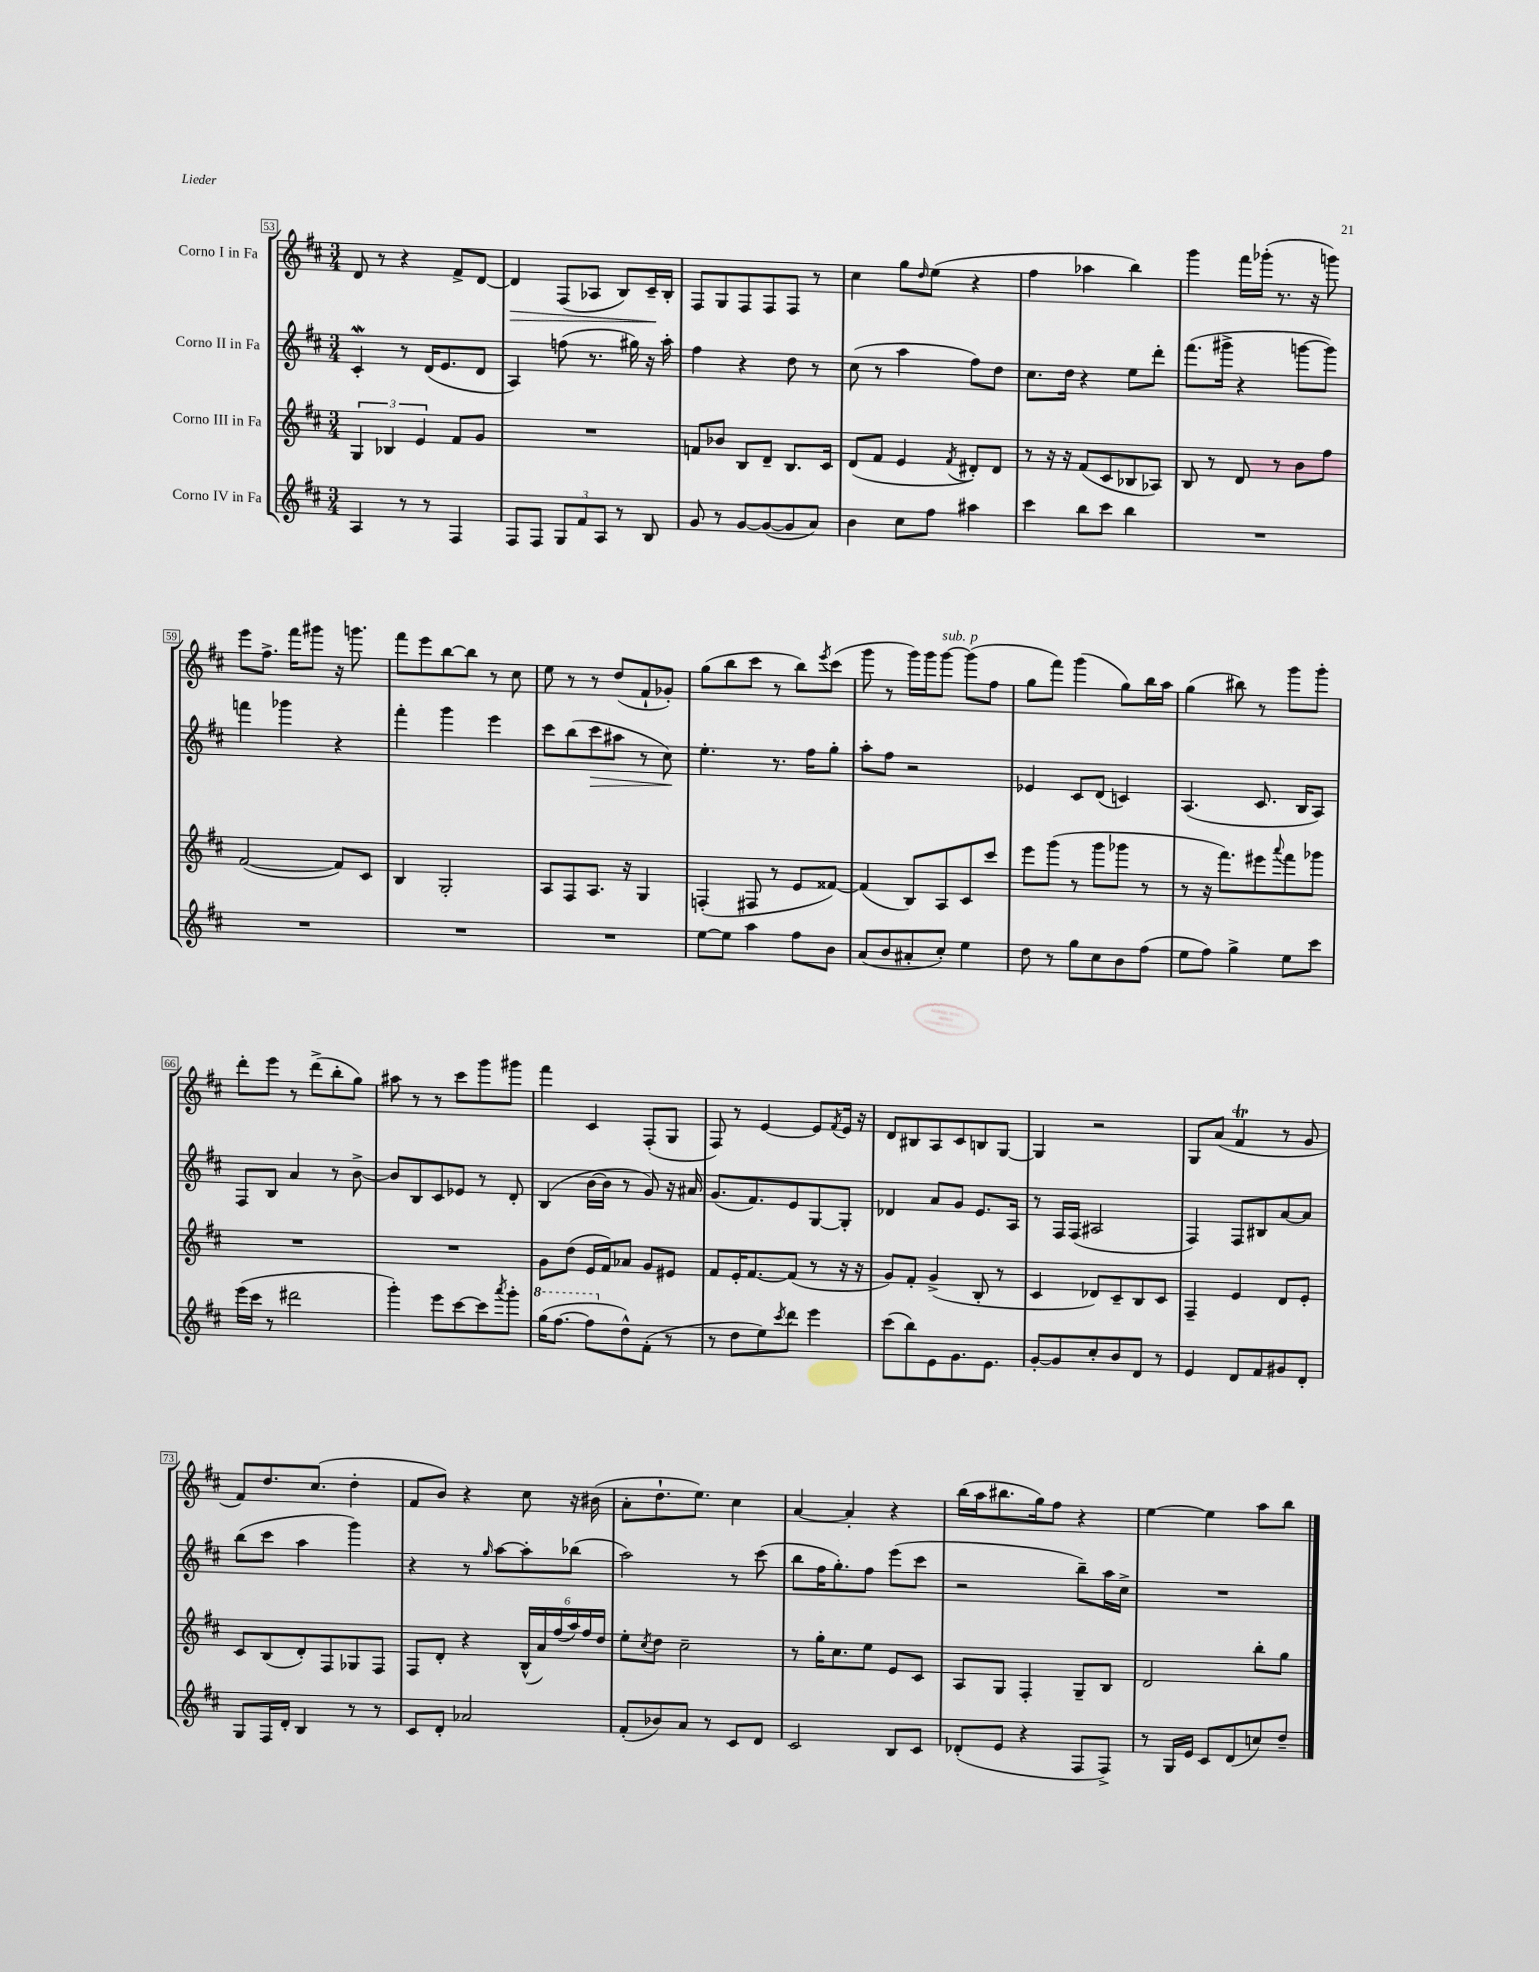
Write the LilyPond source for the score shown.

<<
\new StaffGroup <<
\new Staff = "s0" \with { instrumentName = "Corno I in Fa" } {
    \clef treble \key d \major \numericTimeSignature \time 3/4
    d'8 r8 r4 fis'8-> d'8~ |
    d'4\> fis8( aes8 b8) cis'16--\! b16-. |
    fis8 g8 fis8 fis8 fis8 r8 |
    cis''4 g''8 \grace { d''16 } e''8( r4 |
    fis''4 aes''4 b''4) |
    g'''4 fis'''16 ges'''16-.( r8. r16 g'''8) |
    e'''8 fis''8.-> fis'''16 gis'''8 r16 g'''8. |
    fis'''8 e'''8 b''8~ b''8 r8 cis''8 |
    e''8 r8 r8 d''8( fis'8-! ges'8-.) |
    g''8( b''8 cis'''8 r8 b''8) \acciaccatura { e'''8 } cis'''8( |
    g'''8 r8 g'''16) g'''16 g'''8~^\markup { \italic "sub. p" } g'''8( fis''8 |
    g''8 fis'''8) g'''4( g''8) b''16 a''16 |
    g''4( bis''8) r8 g'''8 g'''8-. |
    d'''8-. e'''8 r8 d'''8->( b''8-. g''8) |
    ais''8 r8 r8 cis'''8 g'''8 gis'''8 |
    fis'''4 cis'4 fis8-.( g8 |
    fis8) r8 e'4~ e'8 \acciaccatura { fis'8 } e'16 r16 |
    d'8 bis8 a8 cis'8 b8 g8~ |
    g4 r2 |
    g8 a'8( fis'4\trill r8 g'8 |
    fis'8) d''8. cis''8.( d''4-. |
    fis'8 b'8) r4 cis''8 r16 bis'16( |
    a'8-. d''8.-! e''8.) cis''4 |
    a'4~ a'4-. r4 |
    b''16( a''16 bis''8. g''16) fis''8 r4 |
    e''4~ e''4 a''8 b''8 \bar "|." |
}
\new Staff = "s1" \with { instrumentName = "Corno II in Fa" } {
    \clef treble \key d \major \numericTimeSignature \time 3/4
    cis'4-.\mordent r8 d'16( e'8. d'8 |
    a4) f''8( r8. gis''16) r16 a''16-. |
    fis''4 r4 d''8 r8 |
    cis''8( r8 a''4 fis''8) d''8 |
    cis''8. d''16 r4 e''8 d'''8-. |
    fis'''8.( gis'''16-> r4 g'''8~ g'''8) |
    f'''4 ges'''4 r4 |
    fis'''4-. g'''4 e'''4 |
    cis'''8 b''8( cis'''8\> ais''8 r8 cis''8\!) |
    e''4.-. r8. fis''16 g''8-. |
    a''8-. fis''8 r2 |
    ees'4 cis'8 d'8( c'4) |
    a4.( cis'8. b16 a8) |
    fis8 b8 a'4 r8 b'8~-> |
    b'8 b8 cis'8 ees'8 r8 d'8-. |
    b4( b'16~ b'16 r8 g'8) r16 ais'16 |
    g'8.( fis'8.) e'8 g8~ g8-. |
    des'4 a'8 g'8 e'8. a16 |
    r8 fis16 fis16( ais2 |
    fis4) fis8 bis8 a'8~ a'8 |
    b''8( cis'''8 a''4 g'''4) |
    r4 r8 \grace { g''16 } a''8~ a''8-. bes''8( |
    a''2) r8 cis'''8( |
    b''8 fis''16 g''8.-.) fis''8 e'''8( cis'''8 |
    r2 b''8--) a''16 cis''16-> |
    R2. \bar "|." |
}
\new Staff = "s2" \with { instrumentName = "Corno III in Fa" } {
    \clef treble \key d \major \numericTimeSignature \time 3/4
    \tuplet 3/2 { g4 bes4 e'4 } fis'8 g'8 |
    R2. |
    f'8 bes'8 b8 d'8-- b8. cis'16 |
    d'8( fis'8 e'4 \acciaccatura { fis'8 } dis'8-.) dis'8 |
    r8 r16 r16 fis'8( cis'8 bes8 aes8) |
    b8 r8 d'8 r8 b'8 fis''8 |
    fis'2~( fis'8) cis'8 |
    b4 g2-. |
    a8 fis8 a8. r16 g4 |
    f4-.( fis8 r8 e'8 fisis'8~) |
    fisis'4( b8) a8 cis'8 cis'''8 |
    e'''8 g'''8( r8 g'''8 ges'''8 r8 |
    r8 r16 fis'''8.) eis'''8 \appoggiatura { a'''8 } fis'''8 ges'''8 |
    R2. |
    R2. |
    g'8 d''8( e'16 fis'16) aes'8 g'8 eis'8 |
    fis'8 e'16-. fis'8.~ fis'8( r8 r16 r16 |
    g'8) fis'8-. g'4->( b8-. r8 |
    cis'4 des'8) cis'8-- b8 cis'8 |
    fis4-- e'4 d'8 e'8-. |
    cis'8 b8( d'8-.) fis8 ges8 fis8 |
    fis8 d'8-. r4 \tuplet 6/4 { b16-^( a'16) fis''16( a''16) fis''16 d''16 } |
    e''8-. \acciaccatura { cis''8 } d''8 cis''2-- |
    r8 g''16-. cis''8. e''8 e'8 cis'8 |
    a8 g8 fis4-. g8-- b8 |
    d'2 b''8-. g''8 \bar "|." |
}
\new Staff = "s3" \with { instrumentName = "Corno IV in Fa" } {
    \clef treble \key d \major \numericTimeSignature \time 3/4
    a4 r8 r8 fis4 |
    fis8 fis8 \tuplet 3/2 { g8 fis'8 a8 } r8 b8 |
    g'8 r8 g'8~ g'8~( g'8 a'8) |
    b'4 cis''8 fis''8 ais''4 |
    cis'''4 b''8 cis'''8 b''4 |
    R2. |
    R2. |
    R2. |
    R2. |
    e''8~ e''8 a''4 fis''8 b'8 |
    a'8( b'8 ais'8-. cis''8-.) e''4 |
    d''8 r8 g''8 cis''8 b'8 fis''8( |
    e''8 fis''8) g''4-> e''8 cis'''8 |
    e'''16( cis'''16 r8 dis'''2 |
    g'''4-.) e'''8 cis'''8~ cis'''8 \acciaccatura { a'''8 } g'''8-. |
    \ottava #1 g'''16( fis'''8.~ fis'''8 \ottava #0 d''8-^) fis'8-.( r8 |
    r8 d''8 e''8) \acciaccatura { cis'''8 } d'''8 e'''4 |
    cis'''8( b''8) e'8 g'8. e'8. |
    g'8~-. g'8 cis''8-. b'8 d'8 r8 |
    e'4 d'8 fis'8 gis'8 d'8-. |
    g8 fis16 d'16-. b4 r8 r8 |
    cis'8 d'8-. aes'2 |
    fis'8-.( bes'8) a'8 r8 cis'8 d'8 |
    cis'2 b8 cis'8 |
    des'8-.( e'8 r4 fis8 fis8->) |
    r8 g16 e'16 cis'8 d'8( c''8) d''8-- \bar "|." |
}
>>
>>
\layout { \context { \Score currentBarNumber = #53 \override BarNumber.stencil = #(make-stencil-boxer 0.1 0.3 ly:text-interface::print) } }
